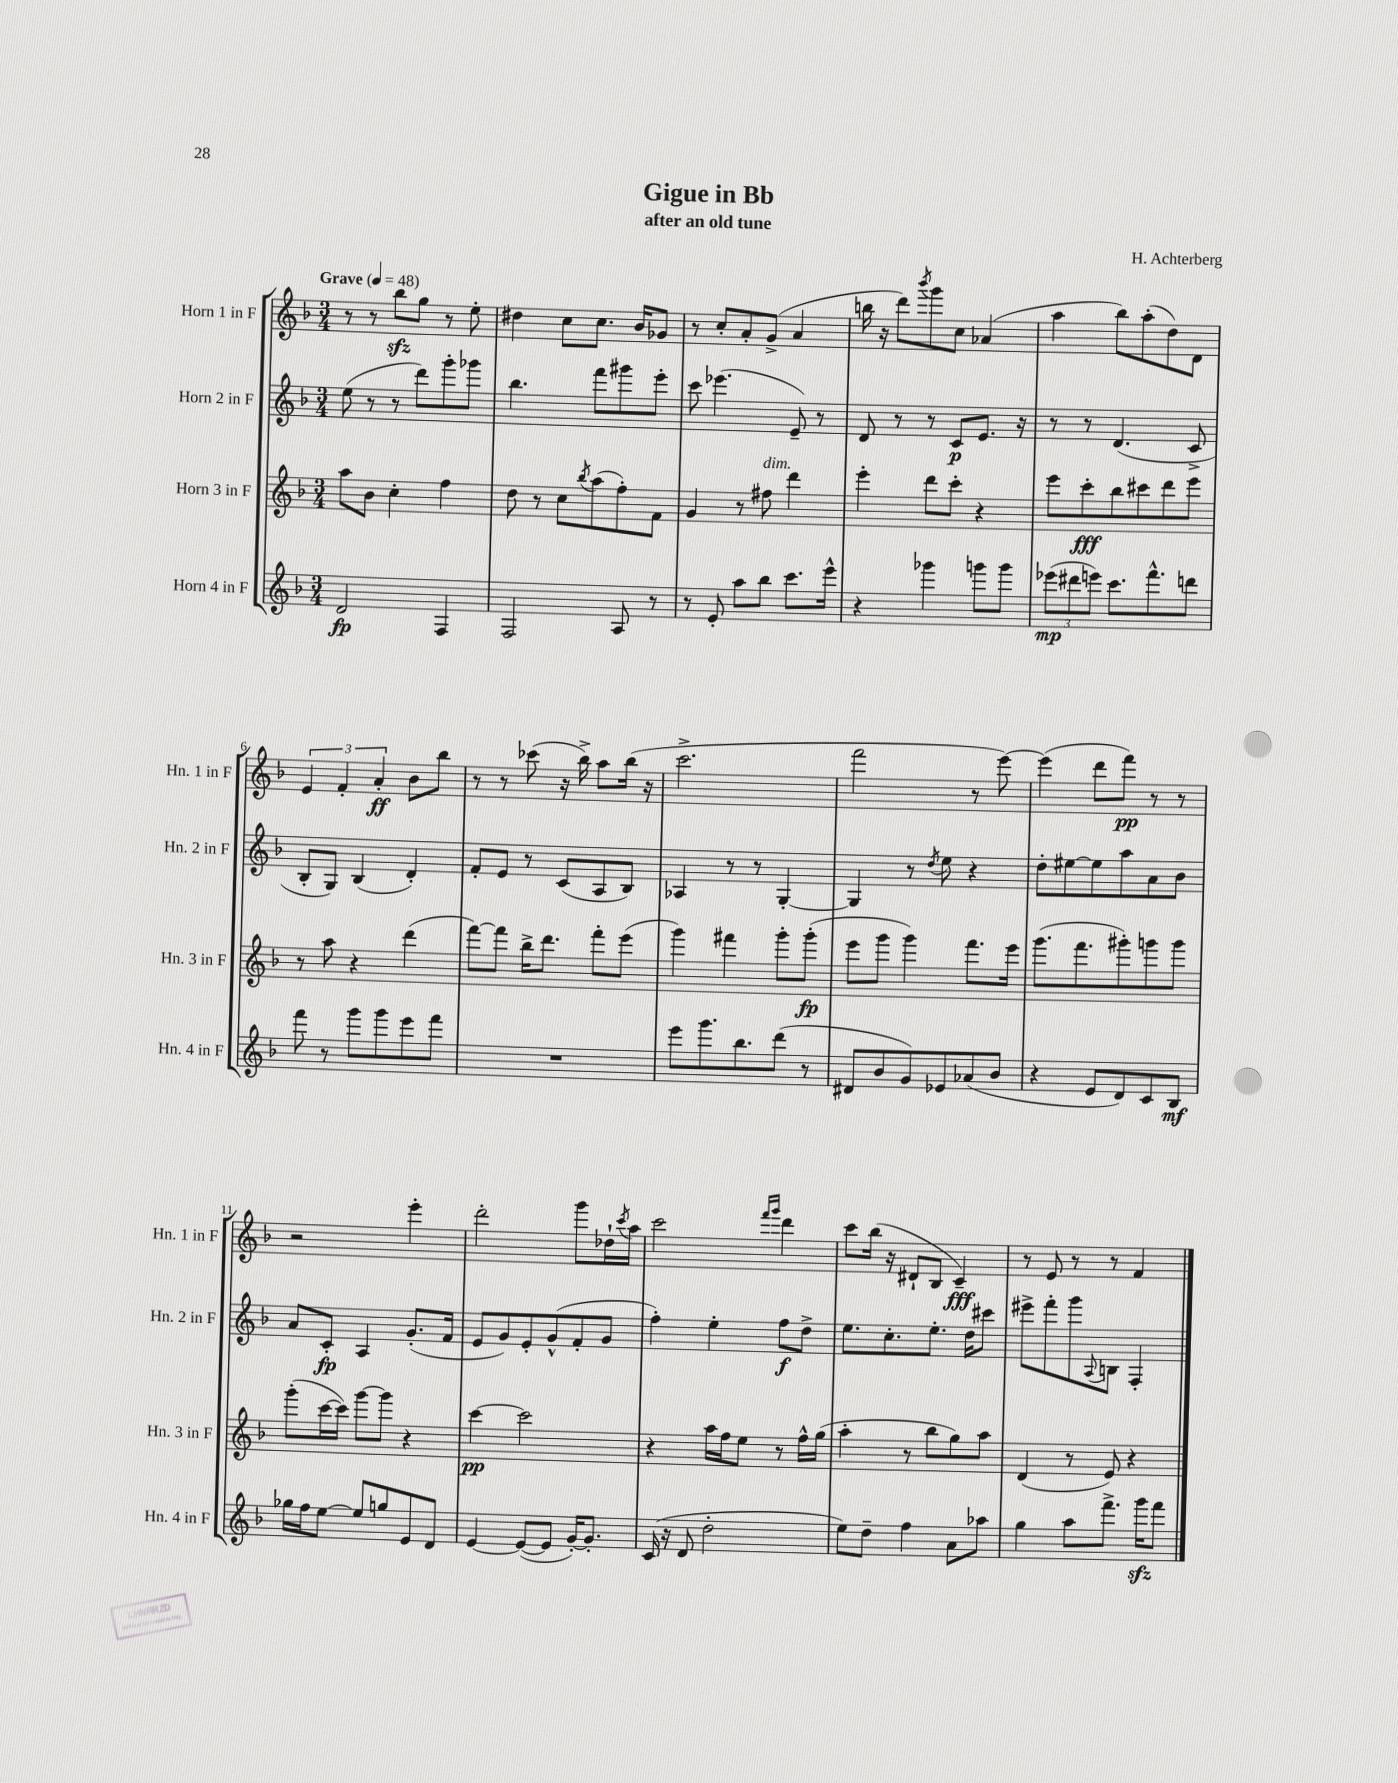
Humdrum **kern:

**kern	**kern	**kern	**kern
*staff4	*staff3	*staff2	*staff1
*clefG2	*clefG2	*clefG2	*clefG2
*k[b-]	*k[b-]	*k[b-]	*k[b-]
*M3/4	*M3/4	*M3/4	*M3/4
*MM48	*MM48	*MM48	*MM48
2d/	8aa\L	(8ee\	8r
.	8b-\J	8r	8r
.	4cc'\	8r	8bb-\L
.	.	8ddd\L)	8gg\J
4F/	4ff\	8ggg'\	8r
.	.	8ggg-\J	8ee'\
=	=	=	=
2F/	8dd\	4.bb-\	4dd#\
.	8r	.	.
.	8cc\L	.	8cc\L
.	8qbb-/	.	.
.	(8aa\	8fff\L	8.cc\J
8A/	8ff'\)	8ggg#\	.
.	.	.	16b-/LK
8r	8f\J	8eee'\J	8g-/J
=	=	=	=
8r	4g/	8ccc\	8r
8e'/	.	(4.eee-\	8cc'/L
8aa\L	8r	.	8a'/
8bb-\J	8ff#\	.	(8g^/J
8.ccc\L	4ddd\	8e~/)	4a/
.	.	8r	.
16eee^^\Jk	.	.	.
=	=	=	=
4r	4eee'\	8d/	16bb\
.	.	.	16r
.	.	8r	8ddd\L)
.	.	.	8qbbb-/
4ggg-\	8ddd\L	8r	8ggg\
.	8ccc'\J	8c/L	8cc\J
8ggg\L	4r	8.e/J	(4a-/
8ggg\J	.	.	.
.	.	16r	.
=	=	=	=
(12eee-\L	8eee\L	8r	4aa\
12ddd#\	.	.	.
.	8ccc'\	8r	.
12eee\J)	.	.	.
8.ccc\L	8bb-\	(4.d/	8bb-\L)
.	8ccc#\	.	(8aa'\
8.fff^^\	.	.	.
.	8ddd\	.	8dd\)
8ddd\J	8eee\J	8c^/	8d\J
=	=	=	=
8fff\	8r	8B-'/L	6e/
8r	8aa\	8G/J)	.
.	.	.	6f'/
8ggg\L	4r	(4B-/	.
.	.	.	6a'/
8ggg\	.	.	.
8eee\	(4ddd\	4d'/)	8b-\L
8fff\J	.	.	8bb-\J
=	=	=	=
2.r	[8fff\L)	8f'/L	8r
.	8fff\]J	8e/J	8r
.	16bb-^\LK	8r	(8ccc-\
.	8.ddd\J	.	.
.	.	(8c/L	16r
.	.	.	16bb-^\)
.	8fff'\L	8A/	8aa\L
.	(8eee\J	8B-/J)	(16bb-\Jk
.	.	.	16r
=	=	=	=
8eee\L	4ggg\)	4A-/	2.ccc^\
8.ggg\	.	.	.
.	4fff#\	8r	.
8.bb-\	.	.	.
.	.	8r	.
(8ddd\J	8ggg'\L	[4G'/	.
8r	(8ggg'\J	.	.
=	=	=	=
8d#/L	8eee\L	4G/]	2fff\
8b-/	8ggg\J	.	.
8g/)	4ggg\)	8r	.
.	.	8qdd/	.
8e-/	.	8ee\	.
(8a-/	8.fff\L	4r	8r
8b-/J	.	.	[8eee\)
.	16eee\Jk	.	.
=	=	=	=
4r	(8.ggg\L	8dd'\L	(4eee\]
.	.	[8ee#\	.
.	8.fff\	.	.
8e/L	.	8ee#\]	8ddd\L
8d/)	8ggg#'\)	8aa\	8fff\J)
8c/	8ggg\	8a\	8r
8B-/J	8ggg\J	8b-\J	8r
=	=	=	=
16gg-\LL	(8ggg'\L	8a/L	2r
16ff\J	.	.	.
[8ee\J	[16ccc\L	8c'/J	.
.	16ccc\]JJ)	.	.
8ee/]L	[8ggg\L	4A/	.
8gg/	8ggg\]J	.	.
8e/	4r	(8.g'/L	4eee'\
8d/J	.	.	.
.	.	16f/Jk	.
=	=	=	=
[4e/	[4ccc\	8e/L	2ddd'\
.	.	8g/)	.
(8e/_L	2ccc\]	8e'/	.
8e/]J	.	(8g^^/	.
[16g'/LK)	.	8f'/	8ggg\L
8.g'/]J	.	.	.
.	.	8g/J	16dd-`\L
.	.	.	8qccc/
.	.	.	16aa\JJ
=	=	=	=
(16c/	4r	4ff'\)	2ccc\
16r	.	.	.
8d/	.	.	.
2dd'\	16aa\LL	4ee'\	.
.	16ff\J	.	.
.	8ee\J	.	.
.	.	.	16qqfff/LL
.	.	.	16qqggg/JJ
.	8r	8ff\L	4ddd\
.	16ff^^\LL	8dd^\J	.
.	(16gg\JJ	.	.
=	=	=	=
8ee\L)	4aa'\	8.ee\L	8ccc\L
8dd~\J	.	.	(16bb-\Jk
.	.	8.cc'\	16r
4ff\	8r	.	8d#`/L
.	8bb-\L	8.ee'\J	8B-/J
8a\L	8gg\)	.	4c~/)
.	.	16dd\LK	.
8aa-\J	8aa\J	8ccc#\J	.
=	=	=	=
4gg\	(4d/	8eee#^\L	8r
.	.	8fff'\	8e/
8aa\L	8r	8ggg\	8r
.	.	8qqA/	.
8.fff^\J	8e/)	8B\J	8r
.	4r	4F'/	4f/
16ggg\LK	.	.	.
8fff\J	.	.	.
==	==	==	==
*-	*-	*-	*-
